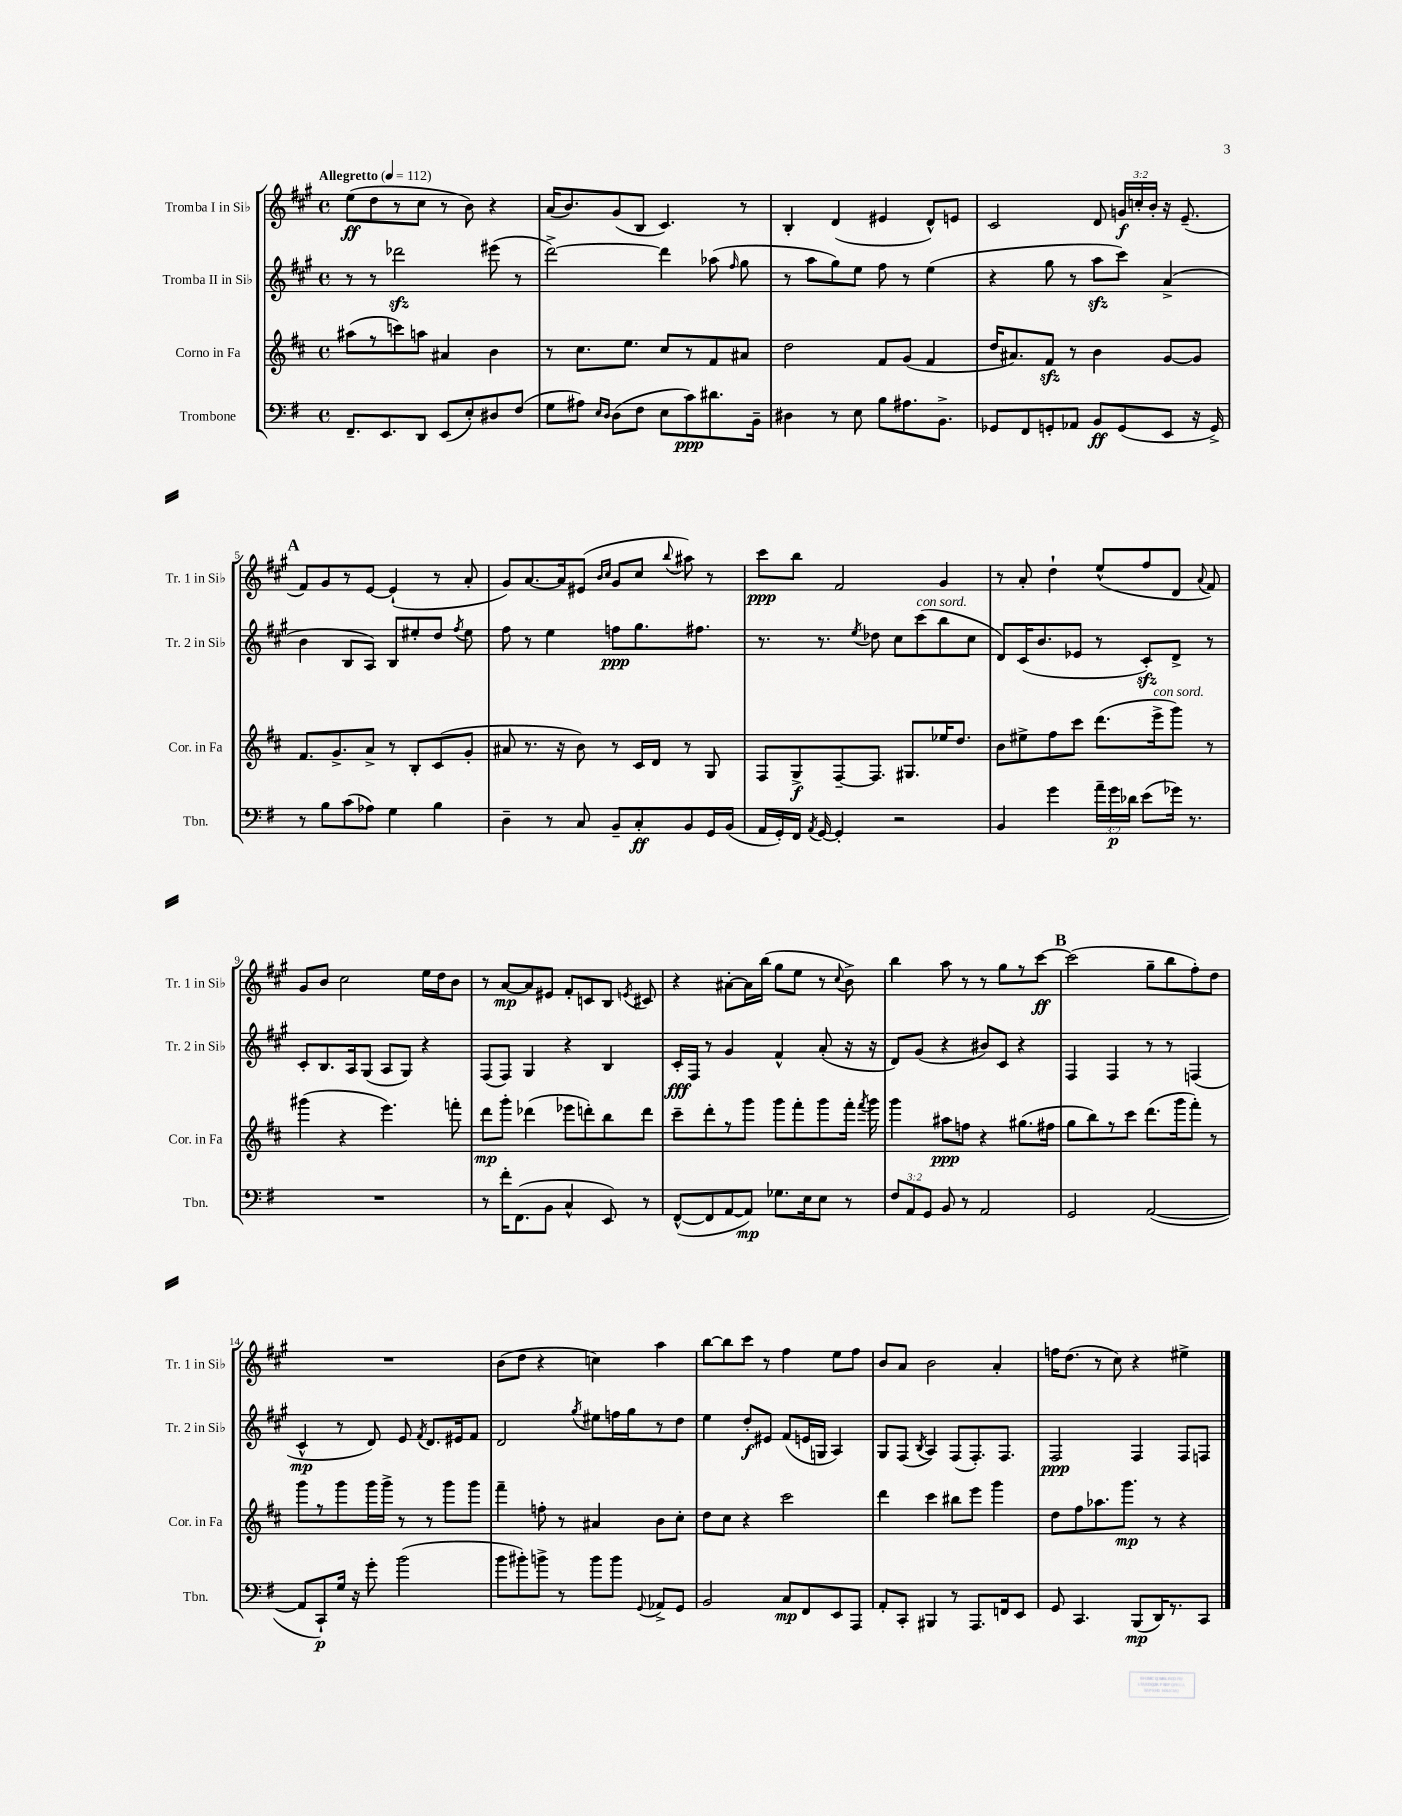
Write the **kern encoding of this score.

**kern	**dynam	**kern	**dynam	**kern	**dynam	**kern	**dynam
*part4	*part4	*part3	*part3	*part2	*part2	*part1	*part1
*staff4	*staff4	*staff3	*staff3	*staff2	*staff2	*staff1	*staff1
*I"Trombone	*	*I"Corno in Fa	*	*I"Tromba II in Si♭	*	*I"Tromba I in Si♭	*
*I'Tbn.	*	*I'Cor. in Fa	*	*I'Tr. 2 in Si♭	*	*I'Tr. 1 in Si♭	*
*clefF4	*	*clefG2	*	*clefG2	*	*clefG2	*
*k[f#]	*	*k[f#c#]	*	*k[f#c#g#]	*	*k[f#c#g#]	*
*M4/4	*	*M4/4	*	*M4/4	*	*M4/4	*
*met(c)	*	*met(c)	*	*met(c)	*	*met(c)	*
*MM112	*	*MM112	*	*MM112	*	*MM112	*
=1	=1	=1	=1	=1	=1	=1	=1
!	!	!	!	!	!	!LO:TX:a:B:t=Allegretto	!
8.FF#~/L	.	(8aa#X\L	.	8r	.	(8ee\L	ff
.	.	8r	.	8r	.	8dd\	.
8.EE/	.	.	.	.	.	.	.
.	.	8cccn\)	.	2ddd-Xzz\	.	8r	.
8DD/J	.	8aan\J	.	.	.	8cc#\J	.
(8EE/L	.	4a#X/	.	.	.	8r	.
8E'/)	.	.	.	.	.	8b\)	.
8D#X/	.	4b\	.	(8eee#X\	.	4r	.
(8F#/J	.	.	.	8r	.	.	.
=2	=2	=2	=2	=2	=2	=2	=2
8G\L	.	8r	.	[2ddd^\)	.	(16a/KL	.
.	.	.	.	.	.	8.b/)	.
8A#X\J)	.	8.cc#\L	.	.	.	.	.
16qqE/LL	.	.	.	.	.	.	.
16qqD/JJ	.	.	.	.	.	.	.
(8D\L	.	.	.	.	.	(8g#/	.
.	.	8.ee\J	.	.	.	.	.
8F#\J	.	.	.	.	.	8B/J	.
8E\L	.	8cc#/L	.	4ddd\]	.	4.c#/)	.
8c\)	ppp	8r	.	.	.	.	.
8.d#X\	.	8f#/	.	(8aa-X\	.	.	.
.	.	.	.	16qqff#/	.	.	.
.	.	8a#X/J	.	8gg#\	.	8r	.
16BB~\Jk	.	.	.	.	.	.	.
=3	=3	=3	=3	=3	=3	=3	=3
4D#X\	.	2dd\	.	8r	.	4B'/	.
.	.	.	.	8aa\L	.	.	.
8r	.	.	.	8gg#\)	.	(4d/	.
8E\	.	.	.	8ee\J	.	.	.
8B\L	.	8f#/L	.	8ff#\	.	4e#X/	.
8.A#X\	.	(8g/J	.	8r	.	.	.
.	.	4f#/	.	(4ee\	.	8d^^/L)	.
8.BB^\J	.	.	.	.	.	.	.
.	.	.	.	.	.	8en/J	.
=4	=4	=4	=4	=4	=4	=4	=4
8GG-X/L	.	16dd/KL	.	4r	.	2c#/	.
.	.	8.a#X/)	.	.	.	.	.
8FF#/	.	.	.	.	.	.	.
8GGn'/	.	8f#zz/J	.	8gg#\	.	.	.
8AA-X/J	.	8r	.	8r	.	.	.
8BB/L	ff	4b\	.	8aazz\L	.	8d/	.
(8GG/	.	.	.	8ccc#\J)	.	24gn/LL	f
.	.	.	.	.	.	24ccn'/	.
.	.	.	.	.	.	24b'/JJ	.
8EE/J	.	[8g/L	.	(4a^/	.	16r	.
.	.	.	.	.	.	(8.e~/	.
16r	.	8g/J]	.	.	.	.	.
16GG^/)	.	.	.	.	.	.	.
!!LO:LB:g=z
!!LO:REH:place=s1:t=A
=5	=5	=5	=5	=5	=5	=5	=5
8r	.	8.f#/L	.	4b\	.	8f#/L)	.
8B\L	.	.	.	.	.	8g#/	.
.	.	8.g^/	.	.	.	.	.
(8c\	.	.	.	8B/L	.	8r	.
8A-X\J)	.	8a^/J	.	8A/J)	.	[8e/J	.
4G\	.	8r	.	8B/L	.	(4e`/]	.
.	.	8B'/L	.	8ee#X'/	.	.	.
4B\	.	(8c#/	.	8dd/J	.	8r	.
.	.	.	.	8qff#/	.	.	.
.	.	8g'/J	.	8ee#\	.	8a'/	.
=6	=6	=6	=6	=6	=6	=6	=6
4D~\	.	8a#X/	.	8ff#\	.	8g#/L)	.
.	.	8.r	.	8r	.	[8.a/	.
8r	.	.	.	4ee\	.	.	.
.	.	16r	.	.	.	16a/k]	.
8C/	.	8b\)	.	.	.	(8e#X/J	.
.	.	.	.	.	.	16qqb/LL	.
.	.	.	.	.	.	16qqcc#/JJ	.
8BB~/L	.	8r	.	8ffn\L	ppp	8g#/L	.
8C'/	ff	16c#/LL	.	8.gg#\	.	8cc#/J	.
.	.	16d/JJ	.	.	.	.	.
.	.	.	.	.	.	8qqbb/	.
8BB/	.	8r	.	.	.	8aa#X\)	.
.	.	.	.	8.ff#X\J	.	.	.
16GG/L	.	8G/	.	.	.	8r	.
(16BB/JJ	.	.	.	.	.	.	.
=7	=7	=7	=7	=7	=7	=7	=7
16AA/LL	.	8F#/L	.	8.r	.	8ccc#\L	ppp
16GG'/)	.	.	.	.	.	.	.
16FF#/JJ	.	8G^/	f	.	.	8bb\J	.
8qAA/	.	.	.	.	.	.	.
[16GG/	.	.	.	8.r	.	.	.
4GG'/]	.	[8F#~/	.	.	.	2f#/	.
.	.	.	.	8qee/	.	.	.
.	.	8.F#/J]	.	8dd-X\	.	.	.
2r	.	.	.	8cc#\L	.	.	.
.	.	8.G#X/L	.	.	.	.	.
!	!	!	!	!LO:TX:a:i:t=con sord.	!	!	!
.	.	.	.	(8ccc#\	.	.	.
.	.	16ee-X/K	.	8bb\	.	4g#/	.
.	.	8.dd/J	.	.	.	.	.
.	.	.	.	8cc#\J	.	.	.
=8	=8	=8	=8	=8	=8	=8	=8
4BB/	.	8b\L	.	8d/L)	.	8r	.
.	.	8ee#X^\	.	(16c#/K	.	8a'/	.
.	.	.	.	8.b/	.	.	.
4g\	.	8ff#\	.	.	.	4dd`\	.
.	.	8ccc#\J	.	8e-X/J	.	.	.
24a~\LL	.	(8.ddd\L	.	8r	.	(8ee^^/L	.
24g\	p	.	.	.	.	.	.
24d-X\JJ	.	.	.	.	.	.	.
(8e\L	.	.	.	8c#zz'/L)	.	8ff#/	.
!	!	!LO:TX:a:i:t=con sord.	!	!	!	!	!
.	.	16eee^\k	.	.	.	.	.
16g-X\Jk)	.	8ggg\J)	.	8d^/J	.	8d/J	.
8.r	.	.	.	.	.	.	.
.	.	.	.	.	.	8qqa/	.
.	.	8r	.	8r	.	8f#/)	.
!!LO:LB:g=z
=9	=9	=9	=9	=9	=9	=9	=9
1r	.	(4ggg#X\	.	8c#'/L	.	8g#/L	.
.	.	.	.	8.B/	.	8b/J	.
.	.	4r	.	.	.	2cc#\	.
.	.	.	.	16A/k	.	.	.
.	.	.	.	(8G#/J	.	.	.
.	.	4.eee\)	.	8A/L	.	.	.
.	.	.	.	8G#/J)	.	.	.
.	.	.	.	4r	.	16ee\LL	.
.	.	.	.	.	.	16dd\J	.
.	.	8fffn'\	.	.	.	8b\J	.
=10	=10	=10	=10	=10	=10	=10	=10
8r	.	8ddd\L	mp	(8F#/L	.	8r	.
16f#'\KL	.	8ggg'\J	.	8F#/J)	.	[8a/L	mp
(8.FF#\	.	.	.	.	.	.	.
.	.	(4ddd-X\	.	4G#/	.	8a/]	.
8BB\J	.	.	.	.	.	8e#X/J	.
4C^^/	.	8eee-X\L	.	4r	.	8f#'/L	.
.	.	8dddn'\)	.	.	.	8cn/	.
8EE/)	.	8bb\	.	4B/	.	8B/J	.
.	.	.	.	.	.	8qen/	.
8r	.	8ddd\J	.	.	.	8c#X/	.
=11	=11	=11	=11	=11	=11	=11	=11
([8FF#^^/L	.	8ccc#~\L	.	16c#'/LL	fff	4r	.
.	.	.	.	16F#/JJ	.	.	.
8FF#/]	.	8ddd'\	.	8r	.	.	.
[8AA/	.	8r	.	4g#/	.	[8a#X'\L	.
8AA/J])	mp	8ggg\J	.	.	.	16a#\L]	.
.	.	.	.	.	.	(16bb\JJ	.
8.G-X\L	.	8ggg\L	.	4f#^^/	.	8gg#\L	.
.	.	8fff#'\	.	.	.	8ee\J	.
16E\k	.	.	.	.	.	.	.
8E\J	.	8ggg\	.	(8a'/	.	8r	.
.	.	.	.	.	.	8qqcc#/	.
8r	.	16fff#'\Jk	.	16r	.	8b^\)	.
.	.	8qfff#/	.	.	.	.	.
.	.	16ggg\	.	16r	.	.	.
=12	=12	=12	=12	=12	=12	=12	=12
12F#/L	.	4ggg\	.	8d/L)	.	4bb\	.
12AA/	.	.	.	.	.	.	.
.	.	.	.	(8g#/J	.	.	.
12GG/J	.	.	.	.	.	.	.
8BB/	.	8aa#X\L	ppp	4r	.	8aa\	.
8r	.	8ffn\J	.	.	.	8r	.
2AA/	.	4r	.	8b#X/L)	.	8r	.
.	.	.	.	8c#/J	.	8gg#\L	.
.	.	(8.gg#X\L	.	4r	.	8r	.
.	.	.	.	.	.	[8ccc#\J	ff
.	.	16ff#X\Jk	.	.	.	.	.
!!LO:REH:place=s1:t=B
=13	=13	=13	=13	=13	=13	=13	=13
2GG/	.	8gg\L	.	4F#/	.	(2ccc#\]	.
.	.	8bb\)	.	.	.	.	.
.	.	8r	.	4F#/	.	.	.
.	.	8ccc#\J	.	.	.	.	.
([2AA/	.	(8.ddd\L	.	8r	.	8gg#~\L	.
.	.	.	.	8r	.	8bb\	.
.	.	16ggg\k	.	.	.	.	.
.	.	8fff#'\J)	.	(4Fn/	.	8ff#'\)	.
.	.	8r	.	.	.	8dd\J	.
!!LO:LB:g=z
=14	=14	=14	=14	=14	=14	=14	=14
8AA/L]	.	8ggg\L	.	4c#^^/	mp	1r	.
8CC`/)	p	8r	.	.	.	.	.
16G/Jk	.	8ggg\	.	8r	.	.	.
16r	.	.	.	.	.	.	.
8g'\	.	16ggg\L	.	8d/)	.	.	.
.	.	16ggg^\JJ	.	.	.	.	.
(2b\	.	8r	.	8e/	.	.	.
.	.	.	.	8qf#/	.	.	.
.	.	8r	.	8.d/L	.	.	.
.	.	8ggg\L	.	.	.	.	.
.	.	.	.	16e#X/k	.	.	.
.	.	8ggg\J	.	8f#/J	.	.	.
=15	=15	=15	=15	=15	=15	=15	=15
8b\L	.	4fff#~\	.	2d/	.	(8b\L	.
8b#X'\)	.	.	.	.	.	8dd\J	.
8bn^\J	.	8ffn'\	.	.	.	4r	.
8r	.	8r	.	.	.	.	.
.	.	.	.	8qgg#/	.	.	.
8b\L	.	4a#X/	.	8ee#X\L	.	4ccn\)	.
8b\J	.	.	.	16ffn\L	.	.	.
.	.	.	.	16gg#\J	.	.	.
8qqGG/	.	.	.	.	.	.	.
8AA-X^/L	.	8b\L	.	8r	.	4aa\	.
8GG/J	.	8cc#'\J	.	8dd\J	.	.	.
=16	=16	=16	=16	=16	=16	=16	=16
2BB/	.	8dd\L	.	4ee\	.	[8bb\L	.
.	.	8cc#\J	.	.	.	8bb\]	.
.	.	4r	.	8dd'/L	f	8ccc#\J	.
.	.	.	.	8e#X/J	.	8r	.
8C/L	mp	2ccc#\	.	(8f#/L	.	4ff#\	.
8FF#/	.	.	.	16en/L	.	.	.
.	.	.	.	16Gn/JJ	.	.	.
8EE/	.	.	.	4A/)	.	8ee\L	.
8AAA/J	.	.	.	.	.	8ff#\J	.
=17	=17	=17	=17	=17	=17	=17	=17
8AA'/L	.	4ddd\	.	8G#/L	.	8b/L	.
8CC'/J	.	.	.	(8F#/J	.	8a/J	.
.	.	.	.	8qB/	.	.	.
4BBB#X/	.	4ccc#\	.	4A/)	.	2b\	.
8r	.	8bb#X\L	.	(8F#/L	.	.	.
8.AAA/L	.	8eee\J	.	8.F#'/)	.	.	.
.	.	4ggg\	.	.	.	4a'/	.
16FFn/k	.	.	.	8.F#/J	.	.	.
8EE/J	.	.	.	.	.	.	.
=18	=18	=18	=18	=18	=18	=18	=18
8GG/	.	8dd\L	.	2F#/	ppp	16ffn\KL	.
.	.	.	.	.	.	(8.dd\J	.
4.CC/	.	8ff#\	.	.	.	.	.
.	.	8.aa-X\	.	.	.	8r	.
.	.	.	.	.	.	8cc#\)	.
.	.	8.ggg\J	mp	.	.	.	.
(8BBB/L	mp	.	.	4F#/	.	4r	.
16DD/K)	.	8r	.	.	.	.	.
8.r	.	.	.	.	.	.	.
.	.	4r	.	8F#/L	.	4ee#X^\	.
8CC/J	.	.	.	8Fn/J	.	.	.
==	==	==	==	==	==	==	==
*-	*-	*-	*-	*-	*-	*-	*-
